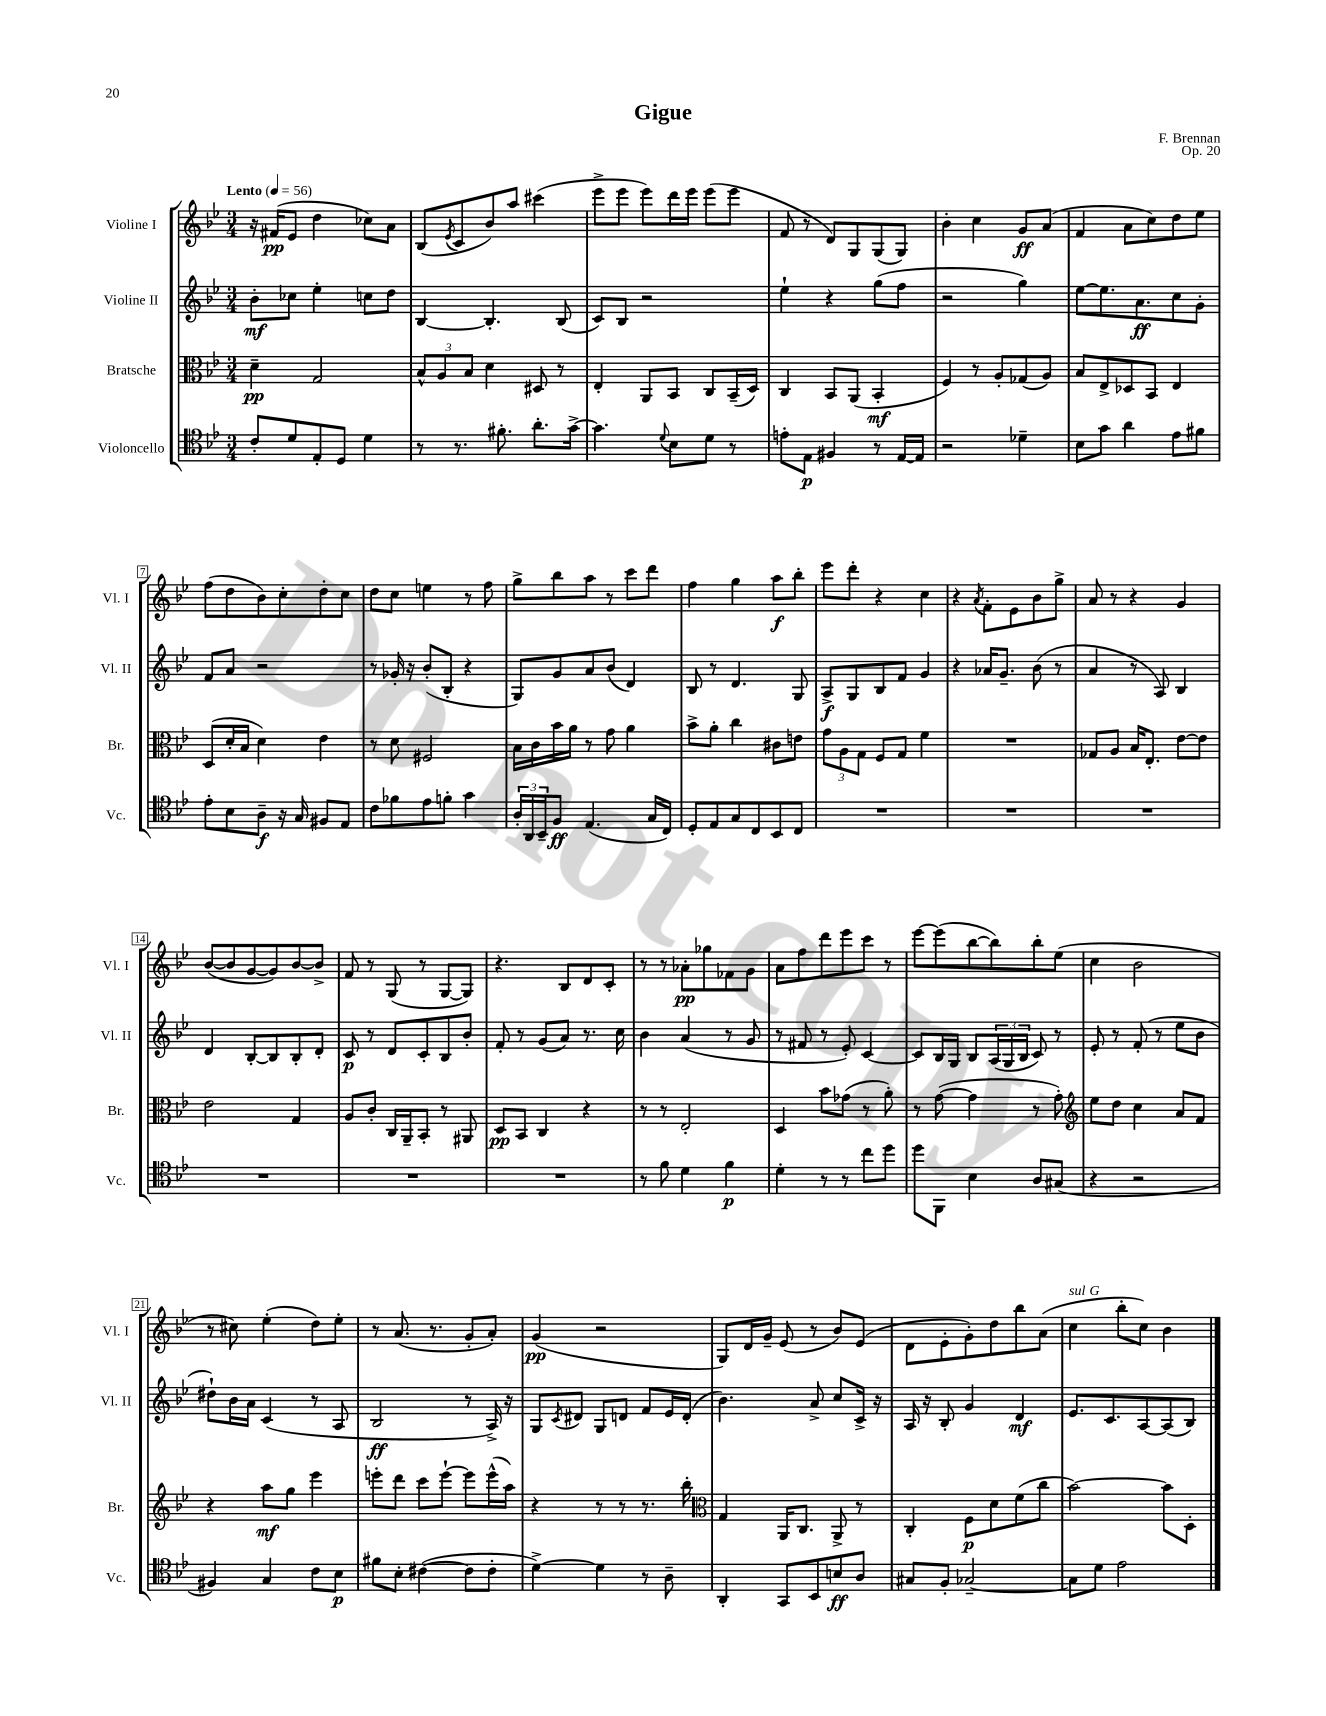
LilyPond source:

\header { title = "Gigue" composer = "F. Brennan" opus = "Op. 20" }
<<
\new StaffGroup <<
\new Staff = "s0" \with { instrumentName = "Violine I" shortInstrumentName = "Vl. I" } {
    \clef treble \key bes \major \numericTimeSignature \time 3/4 \tempo "Lento" 4 = 56
    r16 fis'16\pp( ees'8 d''4 ces''8) a'8 |
    bes8( \acciaccatura { ees'8 } c'8 bes'8) a''8 cis'''4( |
    ees'''8-> ees'''8 ees'''8) d'''16 ees'''16 ees'''8( ees'''8 |
    f'8 r8 d'8) g8 g8( g8) |
    bes'4-. c''4 g'8\ff a'8( |
    f'4 a'8 c''8) d''8 ees''8 |
    f''8( d''8 bes'8) c''8-. d''8-. c''8 |
    d''8 c''8 e''4 r8 f''8 |
    g''8-> bes''8 a''8 r8 c'''8 d'''8 |
    f''4 g''4 a''8\f bes''8-. |
    ees'''8 d'''8-. r4 c''4 |
    r4 \acciaccatura { a'8 } f'8-. ees'8 bes'8 g''8-> |
    a'8 r8 r4 g'4 |
    bes'8~( bes'8 g'8~ g'8) bes'8~ bes'8-> |
    f'8 r8 g8( r8 g8~ g8) |
    r4. bes8 d'8 c'8-. |
    r8 r8 aes'8-.\pp ges''8 fes'8 g'8 |
    a'8 f''8 d'''8 ees'''8 c'''8 r8 |
    ees'''8~ ees'''8( bes''8~ bes''8) bes''8-. ees''8( |
    c''4 bes'2 |
    r8 cis''8) ees''4-.( d''8) ees''8-. |
    r8 a'8.( r8. g'8-. a'8-.) |
    g'4\pp( r2 |
    g8) d'16 g'16-- ees'8( r8 bes'8) ees'8( |
    d'8 ees'8-. g'8-.) d''8 bes''8 a'8( |
    c''4^\markup { \italic "sul G" } bes''8-. c''8) bes'4 \bar "|." |
}
\new Staff = "s1" \with { instrumentName = "Violine II" shortInstrumentName = "Vl. II" } {
    \clef treble \key bes \major \numericTimeSignature \time 3/4
    bes'8-.\mf ces''8 ees''4-. c''8 d''8 |
    bes4~ bes4.-. bes8( |
    c'8) bes8 r2 |
    ees''4-! r4 g''8( f''8 |
    r2 g''4) |
    ees''8~ ees''8. a'8.\ff c''8 g'8-. |
    f'8 a'8 r2 |
    r8 ges'16-. r16 bes'8-.( bes8-. r4 |
    g8) g'8 a'8 bes'8( d'4) |
    bes8 r8 d'4. g8 |
    a8->\f g8 bes8 f'8 g'4 |
    r4 aes'16 g'8.-- bes'8( r8 |
    a'4 r8 a8) bes4 |
    d'4 bes8~-. bes8 bes8-. d'8-. |
    c'8\p r8 d'8 c'8-. bes8 bes'8-. |
    f'8-. r8 g'8( a'8) r8. c''16 |
    bes'4 a'4( r8 g'8 |
    r8 fis'8 r8 ees'8-.) c'4~ |
    c'8 bes16 g16 bes8 \tuplet 3/2 { a16( g16 bes16 } c'8) r8 |
    ees'8-. r8 f'8-.( r8 ees''8 bes'8 |
    dis''8-!) bes'16 a'16 c'4( r8 a8 |
    bes2\ff r8 a16->) r16 |
    g8 \acciaccatura { c'8 } dis'8 g8 d'8 f'8 ees'16 d'16-.( |
    bes'4.) a'8-> c''8 c'16-> r16 |
    a16 r16 bes8-. g'4 d'4\mf |
    ees'8. c'8. a8~ a8( bes8) \bar "|." |
}
\new Staff = "s2" \with { instrumentName = "Bratsche" shortInstrumentName = "Br." } {
    \clef alto \key bes \major \numericTimeSignature \time 3/4
    d'4--\pp g2 |
    \tuplet 3/2 { bes8-^ a8 bes8 } d'4 dis8 r8 |
    ees4-. a,8 bes,8 c8 bes,16--( d16) |
    c4 bes,8 a,8( bes,4-.\mf |
    f4) r8 a8-. ges8( a8) |
    bes8 ees8-> des8 bes,8 ees4 |
    d8( d'16-. bes16 d'4) ees'4 |
    r8 d'8 fis2 |
    bes16 c'16 bes'16 a'16 r8 g'8 a'4 |
    bes'8-> a'8-. c''4 cis'8 e'8 |
    \tuplet 3/2 { g'8 a8 g8 } f8 g8 f'4 |
    R2. |
    ges8 a8 bes16 ees8.-. ees'8~ ees'8 |
    ees'2 g4 |
    a8 c'8-. c16 a,16-- bes,8-. r8 ais,8 |
    d8\pp bes,8 c4 r4 |
    r8 r8 ees2-. |
    d4 bes'8 ges'8( r8 a'8-.) |
    r8 g'8~( g'4 r8 g'8-.) |
    \clef treble ees''8 d''8 c''4 a'8 f'8 |
    r4 a''8\mf g''8 ees'''4 |
    e'''8-. d'''8 c'''8 e'''8~-! e'''8 e'''16-^( a''16) |
    r4 r8 r8 r8. bes''16-. |
    \clef alto g4 a,16 c8. a,8-> r8 |
    c4-. f8\p d'8 f'8( c''8 |
    bes'2~) bes'8 d8-. \bar "|." |
}
\new Staff = "s3" \with { instrumentName = "Violoncello" shortInstrumentName = "Vc." } {
    \clef tenor \key bes \major \numericTimeSignature \time 3/4
    c'8-. d'8 ees8-. d8 d'4 |
    r8 r8. fis'8.-. a'8.-. g'16~-> |
    g'4. \appoggiatura { d'8 } bes8 d'8 r8 |
    e'8-. ees8\p fis4 r8 ees16~ ees16 |
    r2 des'4-- |
    bes8 g'8 a'4 ees'8 fis'8 |
    ees'8-. bes8 a8--\f r16 g16 fis8 ees8 |
    c'8 fes'8 ees'8 f'8-. g'4 |
    \tuplet 3/2 { a16-. a,16 bes,16-- } f8\ff ees4.( g16 c16) |
    d8-. ees8 g8 c8 bes,8 c8 |
    R2. |
    R2. |
    R2. |
    R2. |
    R2. |
    R2. |
    r8 f'8 d'4 f'4\p |
    d'4-. r8 r8 c''8 d''8 |
    d''8 f,8 bes4 a8 gis8( |
    r4 r2 |
    fis4) g4 c'8 bes8\p |
    fis'8 bes8-. cis'4~( cis'8 cis'8-. |
    d'4~->) d'4 r8 a8-- |
    a,4-. g,8 bes,8 b8\ff a8 |
    gis8 f8-. ges2~-- |
    ges8 d'8 ees'2 \bar "|." |
}
>>
>>
\layout { \context { \Score \override BarNumber.stencil = #(make-stencil-boxer 0.1 0.3 ly:text-interface::print) } }
